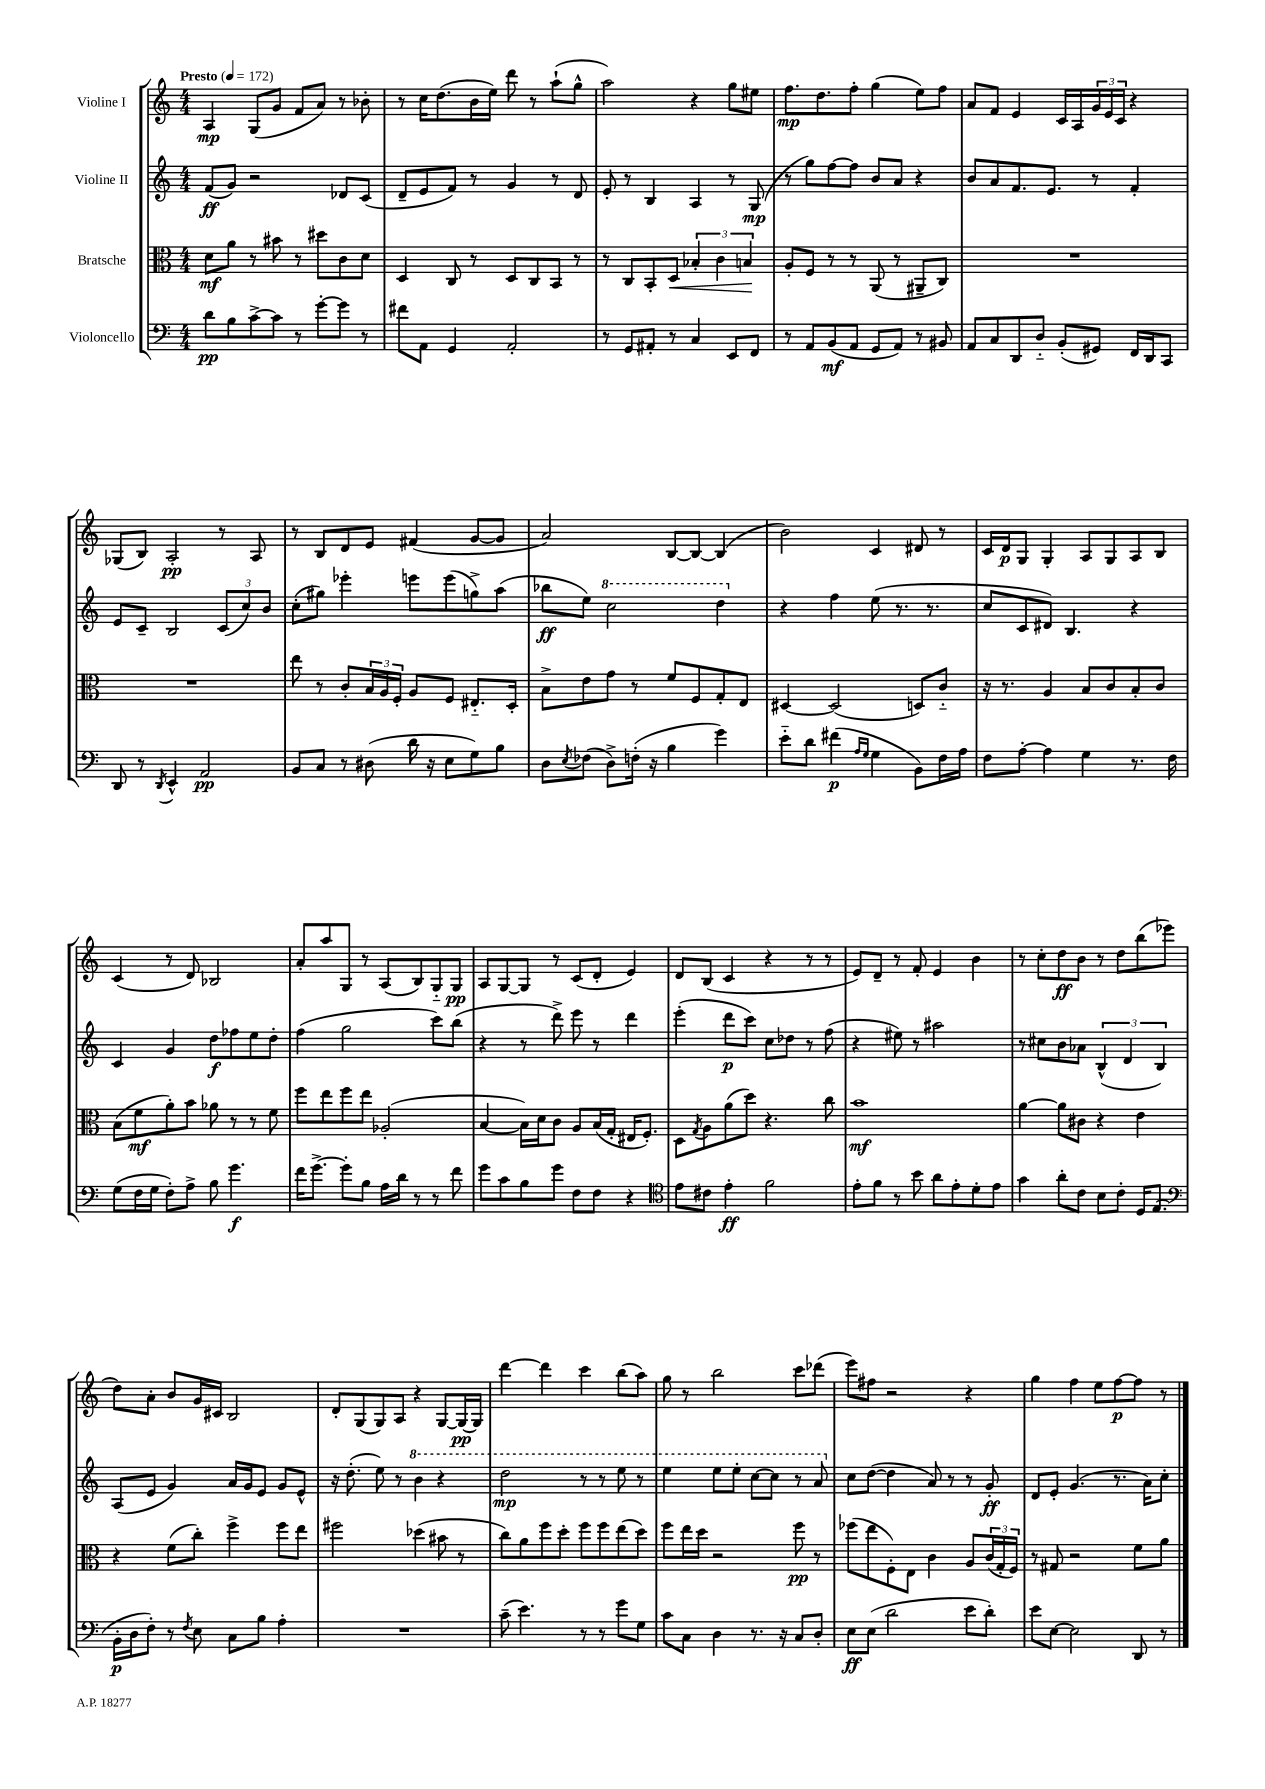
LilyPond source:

<<
\new StaffGroup <<
\new Staff = "s0" \with { instrumentName = "Violine I" } {
    \clef treble \key c \major \numericTimeSignature \time 4/4 \tempo "Presto" 4 = 172
    a4\mp g8( g'8 f'8 a'8) r8 bes'8-. |
    r8 c''16 d''8.( b'16 e''16) d'''8 r8 a''8-!( g''8-^ |
    a''2) r4 g''8 eis''8 |
    f''8.\mp d''8. f''8-. g''4( e''8) f''8 |
    a'8 f'8 e'4 c'16 a16 \tuplet 3/2 { g'16 e'16 c'16 } r4 |
    ges8( b8) a2-.\pp r8 a8 |
    r8 b8 d'8 e'8 fis'4( g'8~ g'8 |
    a'2) b8~ b8~ b4( |
    b'2) c'4 dis'8 r8 |
    c'16 d'16\p g8 g4-. a8 g8 a8 b8 |
    c'4( r8 d'8) bes2 |
    a'8-. a''8 g8 r8 a8( b8) g8-_ g8\pp |
    a8 g8~ g8 r8 c'8( d'8-. e'4) |
    d'8 b8( c'4 r4 r8 r8 |
    e'8) d'8-- r8 f'8-. e'4 b'4 |
    r8 c''8-. d''8\ff b'8 r8 d''8 b''8( ees'''8 |
    d''8) a'8-. b'8 g'16 cis'16 b2 |
    d'8-. g8( g8) a8 r4 g8~ g16~\pp g16 |
    d'''4~ d'''4 c'''4 b''8( a''8) |
    g''8 r8 b''2 c'''8 des'''8( |
    e'''8) fis''8 r2 r4 |
    g''4 f''4 e''8 f''8~\p f''8 r8 \bar "|." |
}
\new Staff = "s1" \with { instrumentName = "Violine II" } {
    \clef treble \key c \major \numericTimeSignature \time 4/4
    f'8\ff( g'8) r2 des'8 c'8( |
    d'8-- e'8 f'8) r8 g'4 r8 d'8 |
    e'8-. r8 b4 a4 r8 g8\mp( |
    r8 g''8) f''8~ f''8 b'8 a'8 r4 |
    b'8 a'8 f'8. e'8. r8 f'4-. |
    e'8 c'8-- b2 \tuplet 3/2 { c'8( c''8) b'8 } |
    c''8-.( gis''8) ees'''4-. e'''8 e'''8( g''8->) a''8( |
    bes''8\ff e''8) \ottava #1 c'''2 d'''4 \ottava #0 |
    r4 f''4 e''8( r8. r8. |
    c''8 c'8 dis'8) b4. r4 |
    c'4 g'4 d''8\f fes''8 e''8 d''8-. |
    f''4( g''2 c'''8) b''8( |
    r4 r8 d'''8->) e'''8 r8 d'''4 |
    e'''4-.( d'''8\p c'''8) c''8 des''8 r8 f''8( |
    r4 eis''8) r8 ais''2 |
    r8 cis''8 b'8 aes'8 \tuplet 3/2 { b4-^( d'4 b4) } |
    a8( e'8 g'4) a'16 g'16 e'8 g'8 e'8-^ |
    r16 d''8.-.( e''8) r8 \ottava #1 b''4 r4 |
    d'''2\mp r8 r8 e'''8 r8 |
    e'''4 e'''8 e'''8-. c'''8~ c'''8 r8 a''8 \ottava #0 |
    c''8 d''8~( d''4 a'8) r8 r8 g'8-.\ff |
    d'8 e'8-. g'4.( r8. a'16) c''8-. \bar "|." |
}
\new Staff = "s2" \with { instrumentName = "Bratsche" } {
    \clef alto \key c \major \numericTimeSignature \time 4/4
    d'8\mf a'8 r8 bis'8 r8 dis''8 c'8 d'8 |
    d4 c8 r8 d8 c8 b,8 r8 |
    r8 c8 b,8-. d8\< \tuplet 3/2 { bes4-. c'4 b4\! } |
    a8-. f8 r8 r8 a,8( r8 ais,8-- c8) |
    R1 |
    R1 |
    e''8 r8 c'8-. \tuplet 3/2 { b16 a16 f16-. } a8 f8 eis8.-_ d16-. |
    b8-> e'8 g'8 r8 f'8 f8 g8-. e8 |
    dis4~ dis2( d8) c'8-_ |
    r16 r8. a4 b8 c'8 b8-. c'8 |
    b8( f'8\mf a'8-.) b'8 aes'8 r8 r8 f'8 |
    f''8 e''8 f''8 e''8 aes2-.( |
    b4~ b16) d'16 c'8 a8 b16( g16-. eis16 f8.-.) |
    d8 \acciaccatura { g8 } a8 a'8( d''8) r4. c''8 |
    b'1\mf |
    a'4~ a'8 cis'8 r4 e'4 |
    r4 f'8( c''8-.) f''4-> f''8 e''8 |
    fis''2 des''4( bis'8 r8 |
    c''8) a'8 f''8 d''8-. f''8 f''8 e''8( d''8) |
    f''8 e''16 d''16 r2 f''8\pp r8 |
    fes''8( e''8 f8-.) e8 c'4 a8 \tuplet 3/2 { c'16( g16-. f16) } |
    r8 gis8 r2 f'8 a'8 \bar "|." |
}
\new Staff = "s3" \with { instrumentName = "Violoncello" } {
    \clef bass \key c \major \numericTimeSignature \time 4/4
    d'8\pp b8 c'8~-> c'8 r8 g'8~-. g'8 r8 |
    fis'8 a,8 g,4 a,2-. |
    r8 g,8 ais,8-. r8 c4 e,8 f,8 |
    r8 a,8 b,8\mf( a,8 g,8 a,8) r8 bis,8 |
    a,8 c8 d,8 d8-_ b,8-.( gis,8) f,16 d,16 c,8 |
    d,8 r8 \acciaccatura { d,8 } e,4-^ a,2\pp |
    b,8 c8 r8 dis8( d'16 r16 e8 g8) b8 |
    d8 \acciaccatura { e8 } fes8( d8->) f16-.( r16 b4 g'4) |
    e'8-_ d'8 fis'4\p( \grace { a16 g16 } g4 b,8) f16 a16 |
    f8 a8~-. a4 g4 r8. f16 |
    g8( f16 g16 f8-.) a8-> b8 g'4.\f |
    f'16 g'8.~-> g'8-. b8 a16 d'16 r8 r8 f'8 |
    g'8 c'8 b8 g'8 f8 f8 r4 |
    \clef tenor e'8 cis'8 e'4-.\ff f'2 |
    e'8-. f'8 r8 b'8 a'8 e'8-. d'8-. e'8 |
    g'4 a'8-. c'8 b8 c'8-. d16 e8.( |
    \clef bass b,16-.\p d16 f8-.) r8 \acciaccatura { f8 } e8 c8 b8 a4-. |
    R1 |
    c'8--( e'4.) r8 r8 g'8 g8 |
    c'8 c8 d4 r8. r16 c8 d8-. |
    e8\ff e8( d'2 e'8 d'8-.) |
    e'8 e8~ e2 d,8 r8 \bar "|." |
}
>>
>>
\layout { \context { \Score \remove "Bar_number_engraver" } }
